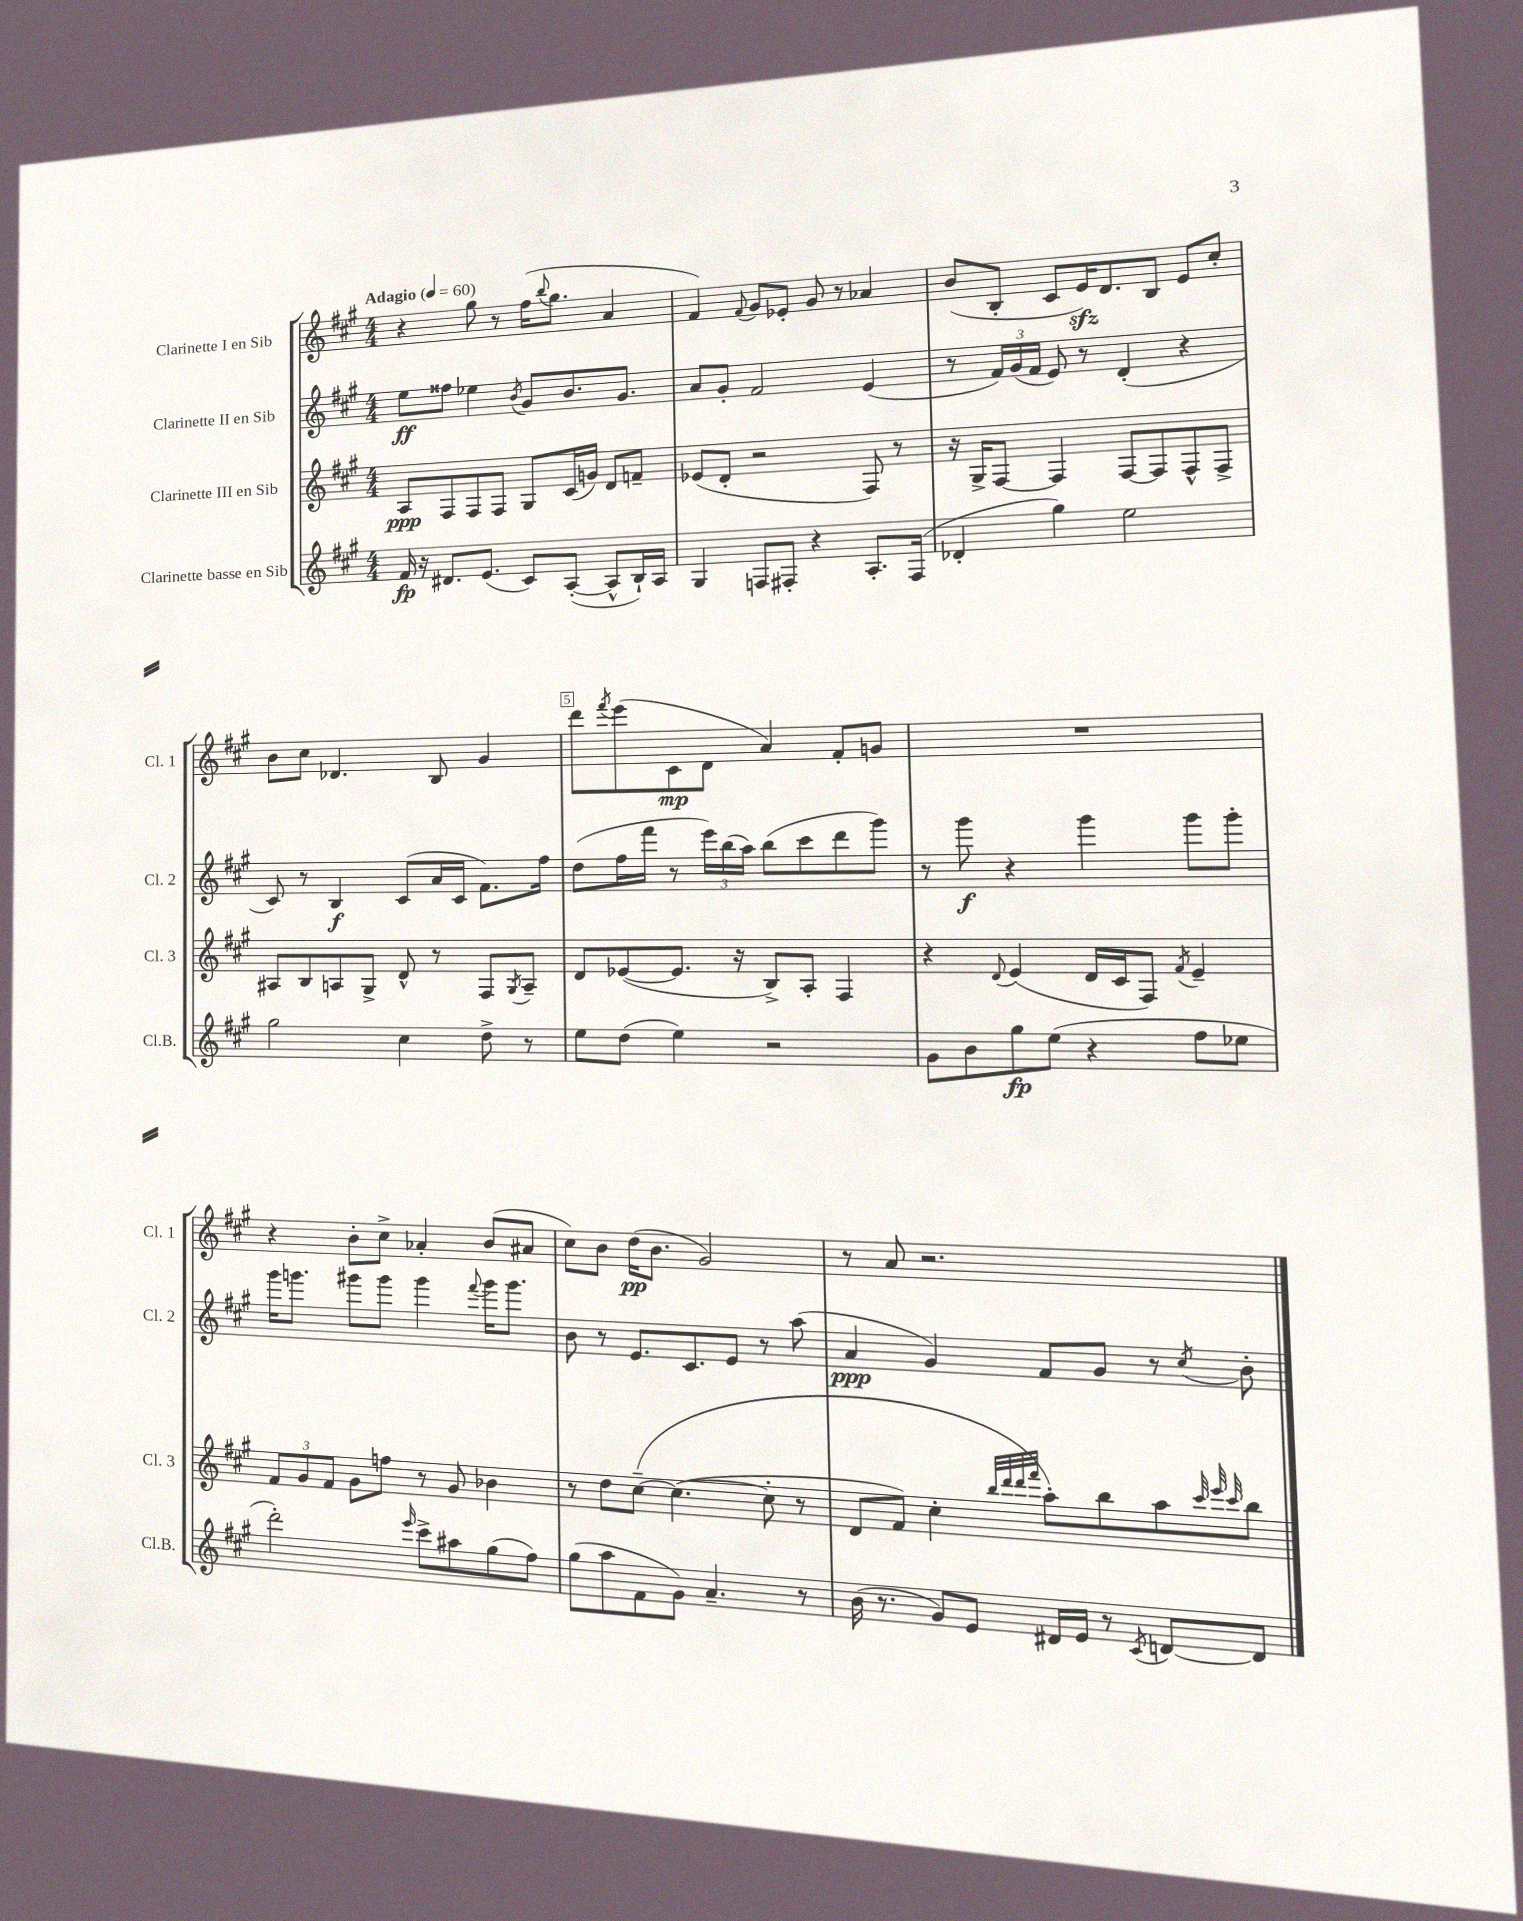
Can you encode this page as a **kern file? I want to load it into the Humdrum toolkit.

**kern	**dynam	**kern	**dynam	**kern	**dynam	**kern	**dynam
*part4	*part4	*part3	*part3	*part2	*part2	*part1	*part1
*staff4	*staff4	*staff3	*staff3	*staff2	*staff2	*staff1	*staff1
*I"Clarinette basse en Sib	*	*I"Clarinette III en Sib	*	*I"Clarinette II en Sib	*	*I"Clarinette I en Sib	*
*I'Cl.B.	*	*I'Cl. 3	*	*I'Cl. 2	*	*I'Cl. 1	*
*clefG2	*	*clefG2	*	*clefG2	*	*clefG2	*
*k[f#c#g#]	*	*k[f#c#g#]	*	*k[f#c#g#]	*	*k[f#c#g#]	*
*M4/4	*	*M4/4	*	*M4/4	*	*M4/4	*
*MM60	*	*MM60	*	*MM60	*	*MM60	*
=1	=1	=1	=1	=1	=1	=1	=1
!	!	!	!	!	!	!LO:TX:a:B:t=Adagio	!
16f#/	fp	8A/L	ppp	8ee\L	ff	4r	.
16r	.	.	.	.	.	.	.
8.d#X/L	.	8F#/	.	8ff##X\J	.	.	.
.	.	8F#/	.	4ee-X\	.	8gg#\	.
(8.e/J	.	.	.	.	.	.	.
.	.	8F#/J	.	.	.	8r	.
.	.	.	.	8qb/	.	.	.
8c#/L)	.	8G#/L	.	8g#/L	.	(16ff#\KL	.
.	.	.	.	.	.	8qqbb/	.
.	.	.	.	.	.	8.gg#\J	.
([8A'/J	.	(16c#/L	.	8.b/	.	.	.
.	.	16gn/JJ)	.	.	.	.	.
8A^^/L]	.	8d/L	.	.	.	4a/	.
.	.	.	.	8.g#/J	.	.	.
16B`/L)	.	8fn~/J	.	.	.	.	.
16A/JJ	.	.	.	.	.	.	.
=2	=2	=2	=2	=2	=2	=2	=2
4G#/	.	(8e-X/L	.	8a/L	.	4f#/)	.
.	.	8d'/J	.	8g#'/J	.	.	.
.	.	.	.	.	.	8qqf#/	.
8Fn/L	.	2r	.	2f#/	.	8g#/L	.
8F#X'/J	.	.	.	.	.	8e-X'/J	.
4r	.	.	.	.	.	8g#/	.
.	.	.	.	.	.	8r	.
8.A'/L	.	8F#/)	.	(4e/	.	4a-X/	.
.	.	8r	.	.	.	.	.
(16F#/Jk	.	.	.	.	.	.	.
=3	=3	=3	=3	=3	=3	=3	=3
4d-X'/	.	16r	.	8r	.	(8b/L	.
.	.	16G#^/KL	.	.	.	.	.
.	.	[8F#/J	.	24f#/LL)	.	8B'/J	.
.	.	.	.	(24g#/	.	.	.
.	.	.	.	24f#/JJ	.	.	.
4gg#\)	.	4F#/]	.	8e/)	.	8c#/L	.
.	.	.	.	8r	.	16ezz/K)	.
.	.	.	.	.	.	8.d/	.
2ee\	.	[8F#/L	.	(4d'/	.	.	.
.	.	8F#/]	.	.	.	8B/J	.
.	.	8F#^^/	.	4r	.	8e/L	.
.	.	8F#^/J	.	.	.	8cc#'/J	.
!!LO:LB:g=z
=4	=4	=4	=4	=4	=4	=4	=4
2gg#\	.	8A#X/L	.	8c#/)	.	8b\L	.
.	.	8B/	.	8r	.	8cc#\J	.
.	.	8An/	.	4B/	f	4.d-X/	.
.	.	8G#^/J	.	.	.	.	.
4cc#\	.	8d^^/	.	(8c#/L	.	.	.
.	.	8r	.	16a/L	.	8B/	.
.	.	.	.	16c#/JJ	.	.	.
8dd^\	.	8F#/L	.	8.f#\L)	.	4g#/	.
.	.	8qG#/	.	.	.	.	.
8r	.	8A~/J	.	.	.	.	.
.	.	.	.	16ff#\Jk	.	.	.
=5	=5	=5	=5	=5	=5	=5	=5
8ee\L	.	8d/L	.	(8dd\L	.	8ddd\L	.
.	.	.	.	.	.	8qfff#/	.
(8dd\J	.	([8e-X/	.	16ff#\L	.	(8eee\	.
.	.	.	.	16fff#\JJ	.	.	.
4ee\)	.	8.e-/J]	.	8r	.	8c#\	mp
.	.	.	.	24eee\LL)	.	8d\J	.
.	.	.	.	(24bb\	.	.	.
.	.	16r	.	.	.	.	.
.	.	.	.	24aa\JJ)	.	.	.
2r	.	8B^/L)	.	(8bb\L	.	4a/)	.
.	.	8A'/J	.	8ccc#\	.	.	.
.	.	4F#/	.	8ddd\	.	8f#'/L	.
.	.	.	.	8ggg#\J)	.	8gn/J	.
=6	=6	=6	=6	=6	=6	=6	=6
8g#\L	.	4r	.	8r	.	1r	.
8b\	.	.	.	8ggg#\	f	.	.
.	.	8qqd/	.	.	.	.	.
8gg#\	fp	(4e/	.	4r	.	.	.
(8ee\J	.	.	.	.	.	.	.
4r	.	16d/LL	.	4ggg#\	.	.	.
.	.	16c#/J	.	.	.	.	.
.	.	8F#/J)	.	.	.	.	.
.	.	8qf#/	.	.	.	.	.
8ff#\L	.	4e~/	.	8ggg#\L	.	.	.
8ee-X\J	.	.	.	8ggg#'\J	.	.	.
!!LO:LB:g=z
=7	=7	=7	=7	=7	=7	=7	=7
2ddd'\)	.	12f#/L	.	16ggg#\KL	.	4r	.
.	.	.	.	8.gggn\J	.	.	.
.	.	12g#/	.	.	.	.	.
.	.	12f#/J	.	.	.	.	.
.	.	8g#\L	.	8ggg#X\L	.	8b'\L	.
.	.	8ffn\J	.	8ggg#\J	.	8cc#^\J	.
16qqeee/	.	.	.	.	.	.	.
8ccc#^\L	.	8r	.	4ggg#\	.	4a-X'/	.
8aa#X\	.	8g#/	.	.	.	.	.
.	.	.	.	8qqfff#/	.	.	.
(8gg#\	.	4b-X\	.	16ggg#\KL	.	(8b/L	.
.	.	.	.	8.ggg#\J	.	.	.
8ff#\J)	.	.	.	.	.	8a#X/J	.
=8	=8	=8	=8	=8	=8	=8	=8
(8gg#\L	.	8r	.	8b\	.	8cc#\L)	.
8aa\	.	8dd\L	.	8r	.	8b\J	.
8f#\	.	([8cc#~\J	.	8.e/L	.	(16dd\KL	pp
.	.	.	.	.	.	8.b\J	.
8g#\J)	.	(4.cc#\_	.	.	.	.	.
.	.	.	.	8.c#/	.	.	.
4.a~/	.	.	.	.	.	2g#/)	.
.	.	.	.	8e/J	.	.	.
.	.	8cc#'\]	.	8r	.	.	.
8r	.	8r	.	(8aa\	.	.	.
=9	=9	=9	=9	=9	=9	=9	=9
(16b\	.	8d/L	.	4a/	ppp	8r	.
8.r	.	.	.	.	.	.	.
.	.	8f#/J)	.	.	.	8a/	.
8g#/L)	.	4cc#'\	.	4g#/)	.	2.r	.
8e/J	.	.	.	.	.	.	.
.	.	32qqbb/LLL	.	.	.	.	.
.	.	32qqddd/	.	.	.	.	.
.	.	32qqddd/	.	.	.	.	.
.	.	32qqfff#/JJJ	.	.	.	.	.
16d#X/LL	.	8aa'\L)	.	8f#/L	.	.	.
16e/JJ	.	.	.	.	.	.	.
8r	.	8bb\	.	8g#/J	.	.	.
8qc#/	.	.	.	.	.	.	.
[8dn/L	.	8aa\	.	8r	.	.	.
.	.	32qqccc#/	.	.	.	.	.
.	.	32qqeee/	.	.	.	.	.
.	.	32qqccc#/	.	8qcc#/	.	.	.
8d/J]	.	8bb\J	.	8b'\	.	.	.
==	==	==	==	==	==	==	==
*-	*-	*-	*-	*-	*-	*-	*-
